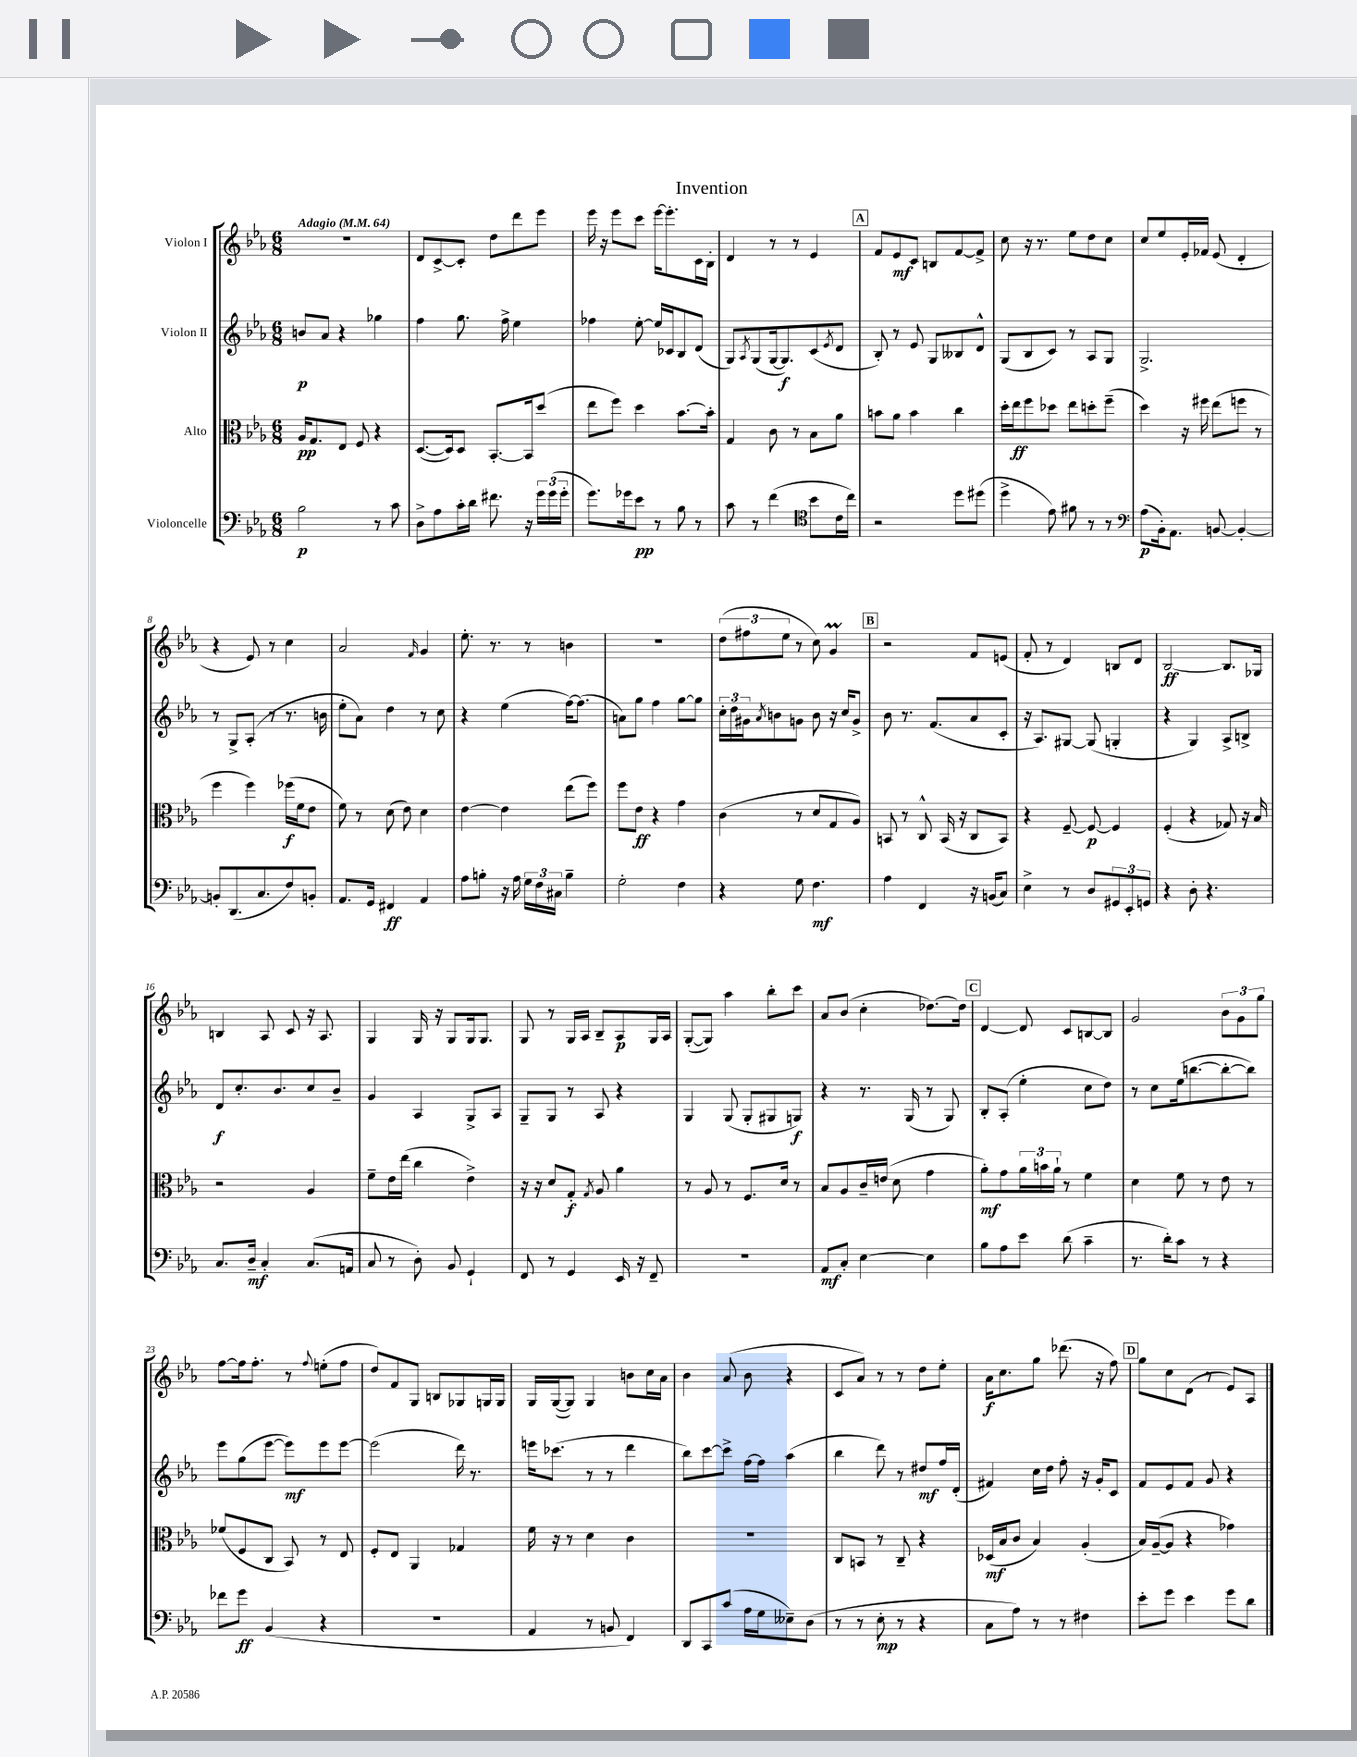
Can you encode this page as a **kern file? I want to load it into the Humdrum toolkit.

**kern	**kern	**kern	**kern
*staff4	*staff3	*staff2	*staff1
*clefF4	*clefC3	*clefG2	*clefG2
*k[b-e-a-]	*k[b-e-a-]	*k[b-e-a-]	*k[b-e-a-]
*M6/8	*M6/8	*M6/8	*M6/8
*MM64	*MM64	*MM64	*MM64
2B-	16A-	8b	2.r
.	8.G	.	.
.	.	8a-	.
.	8E-	4r	.
.	8F	.	.
8r	4r	4gg-	.
8c	.	.	.
=	=	=	=
8D^	([8.D	4ff	8d
8A-	.	.	[8c^
.	16D])	.	.
16c'	8D	8.gg	8c']
16d	.	.	.
8.f#	[8.BB-'	.	8dd
.	.	16ff^	.
.	.	4ee-	8ddd
16r	16BB-]	.	.
24g	(8dd	.	8eee-
(24g	.	.	.
24g'	.	.	.
=	=	=	=
8.g)	8ee-	4ff-	16eee-
.	.	.	16r
.	8ff)	.	8eee-
16g-	.	.	.
8e-	4dd	[8ee-'	8ccc
8r	.	16ee-]	[16eee-
.	.	16c-	8.eee-']
8B-	[8.b-	8B-	.
8r	.	(8d	16c
.	16b-']	.	16B-'
=	=	=	=
8c	4G	8G)	4d
.	.	8qA-	.
8r	.	(8G	.
(4f	8c	[16G	8r
.	.	8.G])	.
.	8r	.	8r
*clefC4	*	*	*
8b-	8B-	(8c	4e-
.	.	8qe-	.
16c	8a-	8d	.
16cc)	.	.	.
=	=	=	=
2r	8b	8B-')	8f
.	8a-	8r	8e-
.	4b	8e-	8c
.	.	8G	8B
8dd	4cc	8B--	[8f
(8dd#	.	8d^^	8f^]
=	=	=	=
4dd^	16dd'	(8G	8cc
.	16ee-	.	.
.	8ff	8B-	16r
.	.	.	8.r
8e-)	8dd-	8c)	.
8f#	8ee-	8r	8ee-
8r	8dd'	8A-	8dd
8r	(8ff~	8G	8cc
=	=	=	=
*clefF4	*	*	*
(8A-	4dd)	2.G^	8cc
16BB-')	.	.	8ee-
8.AA-	.	.	.
.	16r	.	16e-'
.	16ff#	.	16f-
[8BB	(8ee-	.	(8e-
4BB'_	8ff	.	4d'
.	8r	.	.
=	=	=	=
8BB']	4ff	8r	4r
(8.DD	.	8G^	.
.	4ff)	(8A-'	8e-)
8.C	.	.	.
.	.	8r	8r
8F)	(16ff-	8.r	4cc
.	16f	.	.
8BB'	8e-	.	.
.	.	16b	.
=	=	=	=
8.AA-	8f)	8ee-'	2a-
.	8r	8a-)	.
16GG	.	.	.
4FF#	(8d	4dd	.
.	8e-)	.	.
.	.	.	16qqf
4AA-	4d	8r	4g
.	.	8cc	.
=	=	=	=
8A-	[4e-	4r	8.ee-'
8B'	.	.	.
.	.	.	8.r
16r	4e-]	(4ee-	.
16A-	.	.	.
24G	.	.	8r
24F	.	.	.
24C#	.	.	.
4B~	(8ee-	[16ff)	4b
.	.	(8.ff]	.
.	8ff)	.	.
=	=	=	=
2G'	8ff	8a)	2.r
.	8e-	8gg	.
.	4r	4ff	.
4F	4g	[8gg	.
.	.	8gg]	.
=	=	=	=
4r	(4c	24cc'	(12dd
.	.	24dd	.
.	.	24g#	12ff#
.	.	8qa-	.
.	.	8b	.
.	.	.	12ee-
8G	8r	8g	8r
4.F	8d	8b	8cc)
.	8G	16r	4g
.	.	16cc	.
.	8A-)	8g^	.
=	=	=	=
4A-	8BB	8b-	2r
.	8r	8.r	.
4FF	8C^^	.	.
.	.	(8.f	.
.	(16BB	.	.
.	16r	.	.
16r	8C	8a-	8f
(16BB	.	.	.
8C)	8BB)	8c'	(8e
=	=	=	=
4E-^	4r	16r	8f'
.	.	8.A-)	.
.	.	.	8r
8r	[8F~	[8G#	4d)
8D	8F_	(8G#]	.
12GG#	4F]	4G'	8B
12EE-'	.	.	.
.	.	.	8d
12GG	.	.	.
=	=	=	=
4r	(4F'	4r	[2B-
8D'	4r	4G)	.
4.r	.	.	.
.	8G-)	8A-^	8.B-]
.	16r	8B^	.
.	16B-	.	16G-
=	=	=	=
8.C	2r	8d	4B
.	.	8.cc'	.
16D~	.	.	.
4C'	.	.	8A-
.	.	8.b-	.
.	.	.	8c
(8.C	4A-	8cc	16r
.	.	.	8.A-
.	.	8b-~	.
16AA	.	.	.
=	=	=	=
8C	8f~	4g	4G
8r	16e-	.	.
.	(16ee-	.	.
8D')	4cc	4A-	16G
.	.	.	16r
8BB-	.	.	8G
4GG`	4e-^)	8G^	16G
.	.	.	8.G
.	.	8A-	.
=	=	=	=
8FF	16r	8G~	8G
.	16r	.	.
8r	8d	8G	8r
4GG	8G'	8r	16G
.	.	.	16A-
.	8qG	.	.
.	8A-	8A-	8B-~
16EE-	4a-	4r	8A-
16r	.	.	.
8FF~	.	.	16G
.	.	.	16A-
=	=	=	=
2.r	8r	4G	([8G'
.	8A-	.	8G])
.	8r	(8G	4aa-
.	8.F	8G'	.
.	.	8G#	8bb-'
.	16d	.	.
.	8r	8G)	8ccc
=	=	=	=
8AA-	8B-	4r	8a-
8C'	8A-	.	(8b-
[4E-	16c~	8.r	4cc'
.	(16e	.	.
.	8d	.	.
.	.	(16G	.
4E-]	4g	8r	[8.dd-)
.	.	8G)	.
.	.	.	16dd-]
=	=	=	=
8B-	8a-')	8B-'	[4d
8A-	8g	(8A-'	.
8e-	24a-	4ee-'	8d]
.	24b	.	.
.	24a-`	.	.
(8d	8r	.	8c
4c~	4f	8cc	[8B
.	.	8dd)	8B]
=	=	=	=
8.r	4d	8r	2g
.	.	8cc	.
16d')	.	.	.
8c	8f	(16ee-	.
.	.	[8.bb	.
8r	8r	.	.
4r	8e-	8bb'_	12b-
.	.	.	12g
.	8r	8bb])	.
.	.	.	12gg
=	=	=	=
8f-	(8f-	8eee-	[8ff
8g	8F	(8gg	16ff]
.	.	.	8.ff'
(4BB-	8C	[8eee-	.
.	8BB-)	8eee-])	8r
.	.	.	8qqff
4r	8r	8eee-	(8ee'
.	8E-	[8eee-	8ff
=	=	=	=
2.r	8F'	(2eee-]	8dd)
.	8E-	.	8f
.	4AA-	.	8G
.	.	.	8B
.	4G-	16ddd)	8G-
.	.	8.r	.
.	.	.	16G
.	.	.	16G
=	=	=	=
4AA-	16f	16eee	16G
.	16r	(8.ccc-	([16G
.	8r	.	8G])
8r	4d	8r	4G
8BB	.	8r	.
4FF)	4c	4ddd	8b
.	.	.	16cc
.	.	.	16a-
=	=	=	=
8DD	2.r	8bb-)	4b-
8CC	.	[8ccc	.
(8c	.	8ccc^]	(8a-
16A-	.	[16ff	8b-
16G	.	16ff]	.
8E--~)	.	(4aa-	4r
(8D	.	.	.
=	=	=	=
8r	8C	4bb-	8c
8r	8BB	.	8a-)
8E-'	8r	8ddd)	8r
8r	8C~	8r	8r
4r	4r	8dd#	8dd
.	.	16ff	8ee-'
.	.	(16d'	.
=	=	=	=
8C	(16D-	4f#)	16a-
.	16B-	.	8.cc
8A-)	8c	.	.
8r	4B-)	16cc	8gg
.	.	16dd	.
8r	.	8ff'	(8.ddd-
4F#	(4A-'	16r	.
.	.	16g'	16r
.	.	8c	8ff)
=	=	=	=
8e-'	16B-)	8f	8gg
.	([16A-~	.	.
8g	8A-]	8e-	8cc
4e-	4r	8f	(8d
.	.	8g	8r
8g	4g-)	4r	8e-)
8d	.	.	8A-
==	==	==	==
*-	*-	*-	*-
